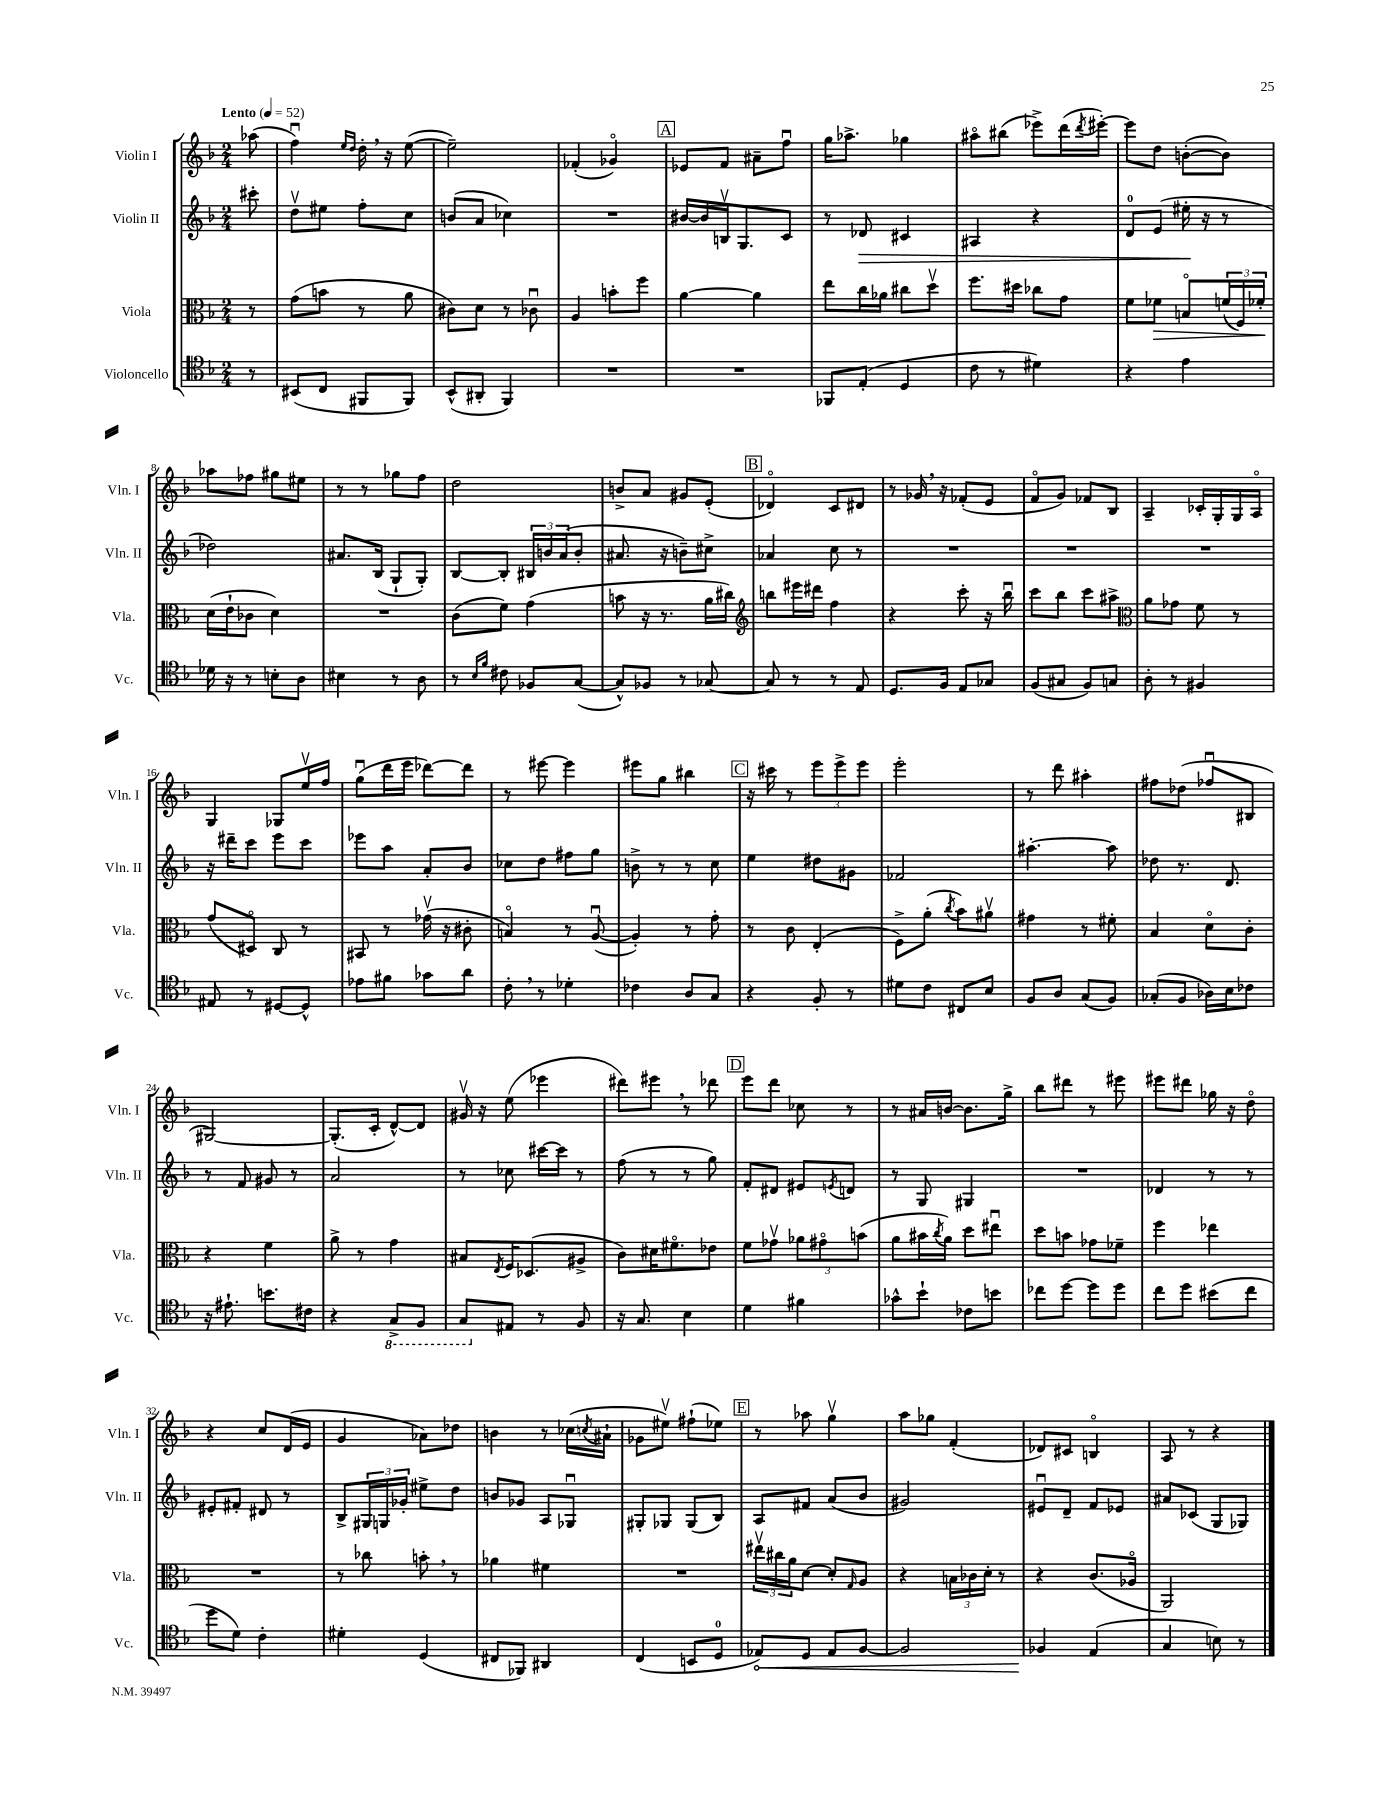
<<
\new StaffGroup <<
\new Staff = "s0" \with { instrumentName = "Violin I" shortInstrumentName = "Vln. I" } {
    \clef treble \key f \major \numericTimeSignature \time 2/4 \partial 8 \tempo "Lento" 4 = 52
    aes''8( |
    f''4\downbow) \grace { e''16 d''16 } d''16-. \breathe r16 e''8~( |
    e''2--) |
    fes'4-.( ges'4\flageolet) |
    \mark \markup { \box "A" } ees'8 f'8 ais'8-- f''8\downbow |
    g''16 aes''8.-> ges''4 |
    ais''8\flageolet bis''8( ees'''8->) d'''16( \acciaccatura { d'''8 } eis'''16~-.) |
    eis'''8 d''8 b'8~-.( b'8) |
    aes''8 fes''8 gis''8 eis''8 |
    r8 r8 ges''8 f''8 |
    d''2 |
    b'8-> a'8 gis'8 e'8-.( |
    \mark \markup { \box "B" } des'4\flageolet) c'8 dis'8 |
    r8 ges'16 \breathe r16 fes'8-.( e'8 |
    f'8\flageolet g'8) fes'8 bes8 |
    a4-- ces'16-. g16-. g16 a16\flageolet |
    g4 ges8 e''16\upbow f''16 |
    g''8\downbow( d'''16 e'''16 des'''8~) des'''8 |
    r8 eis'''8~ eis'''4 |
    eis'''8 g''8 bis''4 |
    \mark \markup { \box "C" } r16 cis'''16 r8 \tuplet 3/2 { e'''8 e'''8-> e'''8 } |
    e'''2-. |
    r8 d'''8 ais''4-. |
    fis''8 des''8( fes''8\downbow bis8 |
    gis2~) |
    gis8.-.( c'16-. d'8~-^) d'8 |
    gis'16\upbow r16 e''8( ees'''4 |
    dis'''8) eis'''8 \breathe r8 des'''8 |
    \mark \markup { \box "D" } e'''8 d'''8 ces''8 r8 |
    r8 ais'16 b'16~ b'8. g''16-> |
    bes''8 dis'''8 r8 eis'''8 |
    eis'''8 dis'''8 ges''16 r16 d''8\flageolet |
    r4 c''8 d'16( e'16 |
    g'4 aes'8) des''8 |
    b'4 r8 ces''16( \acciaccatura { c''8 } ais'16-! |
    ges'8 eis''8\upbow) fis''8-!( ees''8) |
    \mark \markup { \box "E" } r8 aes''8 g''4\upbow |
    a''8 ges''8 f'4-.( |
    des'8) cis'8 b4\flageolet |
    a8 r8 r4 \bar "|." |
}
\new Staff = "s1" \with { instrumentName = "Violin II" shortInstrumentName = "Vln. II" } {
    \clef treble \key f \major \numericTimeSignature \time 2/4 \partial 8
    cis'''8-. |
    d''8\upbow eis''8 f''8-. c''8 |
    b'8( a'8 ces''4) |
    R2 |
    \mark \markup { \box "A" } bis'16~ bis'16 b16\upbow g8. c'8 |
    r8 des'8\> cis'4 |
    ais4 r4 |
    d'8-0 e'8( eis''16-.\! r16 r8 |
    des''2) |
    ais'8. bes16( g8-! g8-.) |
    bes8~ bes8-. \tuplet 3/2 { bis16 b'16 a'16( } b'8-. |
    ais'8. r16 b'8--) cis''8-> |
    \mark \markup { \box "B" } aes'4 c''8 r8 |
    R2 |
    R2 |
    R2 |
    r16 dis'''16-- c'''8 e'''8 c'''8 |
    ees'''8 a''8 a'8-. bes'8 |
    ces''8 d''8 fis''8 g''8 |
    b'8-> r8 r8 c''8 |
    \mark \markup { \box "C" } e''4 dis''8 gis'8 |
    fes'2 |
    ais''4.~-. ais''8 |
    des''8 r8. d'8. |
    r8 f'8 gis'8 r8 |
    a'2 |
    r8 ces''8 cis'''16~ cis'''16 r8 |
    f''8( r8 r8 g''8) |
    \mark \markup { \box "D" } f'8-. dis'8 eis'8 \acciaccatura { e'8 } d'8 |
    r8 g8 gis4 |
    R2 |
    des'4 r8 r8 |
    eis'8-. fis'8-. dis'8 r8 |
    bes8-> \tuplet 3/2 { gis16 g16 ges'16-. } eis''8-> d''8 |
    b'8 ges'8 a8 ges8\downbow |
    gis8-. ges8 ges8( bes8) |
    \mark \markup { \box "E" } a8 fis'8 a'8( bes'8 |
    gis'2) |
    eis'8\downbow d'8-- f'8 ees'8 |
    ais'8 ces'8( g8 ges8) \bar "|." |
}
\new Staff = "s2" \with { instrumentName = "Viola" shortInstrumentName = "Vla." } {
    \clef alto \key f \major \numericTimeSignature \time 2/4 \partial 8
    r8 |
    g'8( b'8 r8 a'8 |
    cis'8) d'8 r8 ces'8\downbow |
    a4 b'8-. f''8 |
    \mark \markup { \box "A" } a'4~ a'4 |
    e''8 c''16 aes'16 cis''8 d''8\upbow |
    f''8. dis''16 ces''8 g'8 |
    f'8 fes'8\> b8\flageolet \tuplet 3/2 { f'16( f16) fes'16-.\! } |
    d'16( e'16-! ces'8 d'4) |
    R2 |
    c'8( f'8) g'4( |
    b'8 r16 r8. a'16 cis''16) |
    \mark \markup { \box "B" } \clef treble b''8 eis'''16 dis'''16 f''4 |
    r4 c'''8-. r16 bes''16\downbow |
    c'''8 bes''8 c'''8 ais''8-> |
    \clef alto a'8 ges'8 f'8 r8 |
    g'8( dis8\flageolet) c8 r8 |
    bis,8 r8 ges'16\upbow( r16 cis'8-. |
    b4\flageolet) r8 a8~\downbow( |
    a4-.) r8 g'8-. |
    \mark \markup { \box "C" } r8 c'8 e4-.( |
    f8->) a'8-.( \acciaccatura { c''8 } bes'8) ais'8\upbow |
    gis'4 r8 fis'8-. |
    bes4 d'8\flageolet c'8-. |
    r4 f'4 |
    a'8-> r8 g'4 |
    bis8 \acciaccatura { e8 } f16 des8.( ais8-> |
    c'8) dis'16 fis'8.\flageolet ees'8 |
    \mark \markup { \box "D" } f'8 ges'8\upbow \tuplet 3/2 { aes'8 gis'8\flageolet b'8( } |
    a'8 bis'16 \acciaccatura { c''8 } a'16) d''8 eis''8\downbow |
    d''8 b'8 ges'8 fes'8-- |
    f''4 ees''4 |
    R2 |
    r8 ces''8 b'8-. \breathe r8 |
    aes'4 fis'4 |
    R2 |
    \mark \markup { \box "E" } \tuplet 3/2 { eis''16\upbow cis''16 a'16 } d'8~ d'8-. \grace { g16 } a8 |
    r4 \tuplet 3/2 { b16 ces'16 d'16-. } r8 |
    r4 c'8.( aes16\flageolet |
    a,2) \bar "|." |
}
\new Staff = "s3" \with { instrumentName = "Violoncello" shortInstrumentName = "Vc." } {
    \clef tenor \key f \major \numericTimeSignature \time 2/4 \partial 8
    r8 |
    bis,8( c8 fis,8 fis,8) |
    bes,8-^( ais,8-. f,4) |
    R2 |
    \mark \markup { \box "A" } R2 |
    fes,8 e8-.( d4 |
    c'8 r8 dis'4) |
    r4 e'4 |
    des'16 r16 r8 b8-. a8 |
    bis4 r8 a8 |
    r8 \grace { bes16 f'16 } cis'8 fes8 g8~( |
    g8-^) fes8 r8 ges8~ |
    \mark \markup { \box "B" } ges8 r8 r8 e8 |
    d8. f16 e8 ges8 |
    f8( gis8 f8) g8 |
    a8-. r8 fis4 |
    eis8 r8 dis8~ dis8-^ |
    ees'8 fis'8 ges'8 a'8 |
    c'8-. \breathe r8 des'4-. |
    ces'4 a8 g8 |
    \mark \markup { \box "C" } r4 f8-. r8 |
    dis'8 c'8 cis8 bes8 |
    f8 a8 g8( f8) |
    ges8-.( f8 aes16) bes16 ces'8 |
    r16 eis'8.-! b'8. cis'16 |
    r4 \ottava #-1 g,8-> f,8 |
    g,8 \ottava #0 eis8 r8 f8 |
    r16 g8. bes4 |
    \mark \markup { \box "D" } d'4 fis'4 |
    ges'8-^ bes'8-! ces'8 b'8 |
    ces''8 d''8~ d''8 d''8 |
    c''8 d''8 bis'8( c''8 |
    d''8 d'8) c'4-. |
    dis'4-. d4( |
    cis8 fes,8) ais,4 |
    c4( b,8 d8-0 |
    \mark \markup { \box "E" } \once \override Hairpin.circled-tip = ##t ees8\<) d8 ees8 f8~ |
    f2 |
    fes4\! e4( |
    g4 b8) r8 \bar "|." |
}
>>
>>
